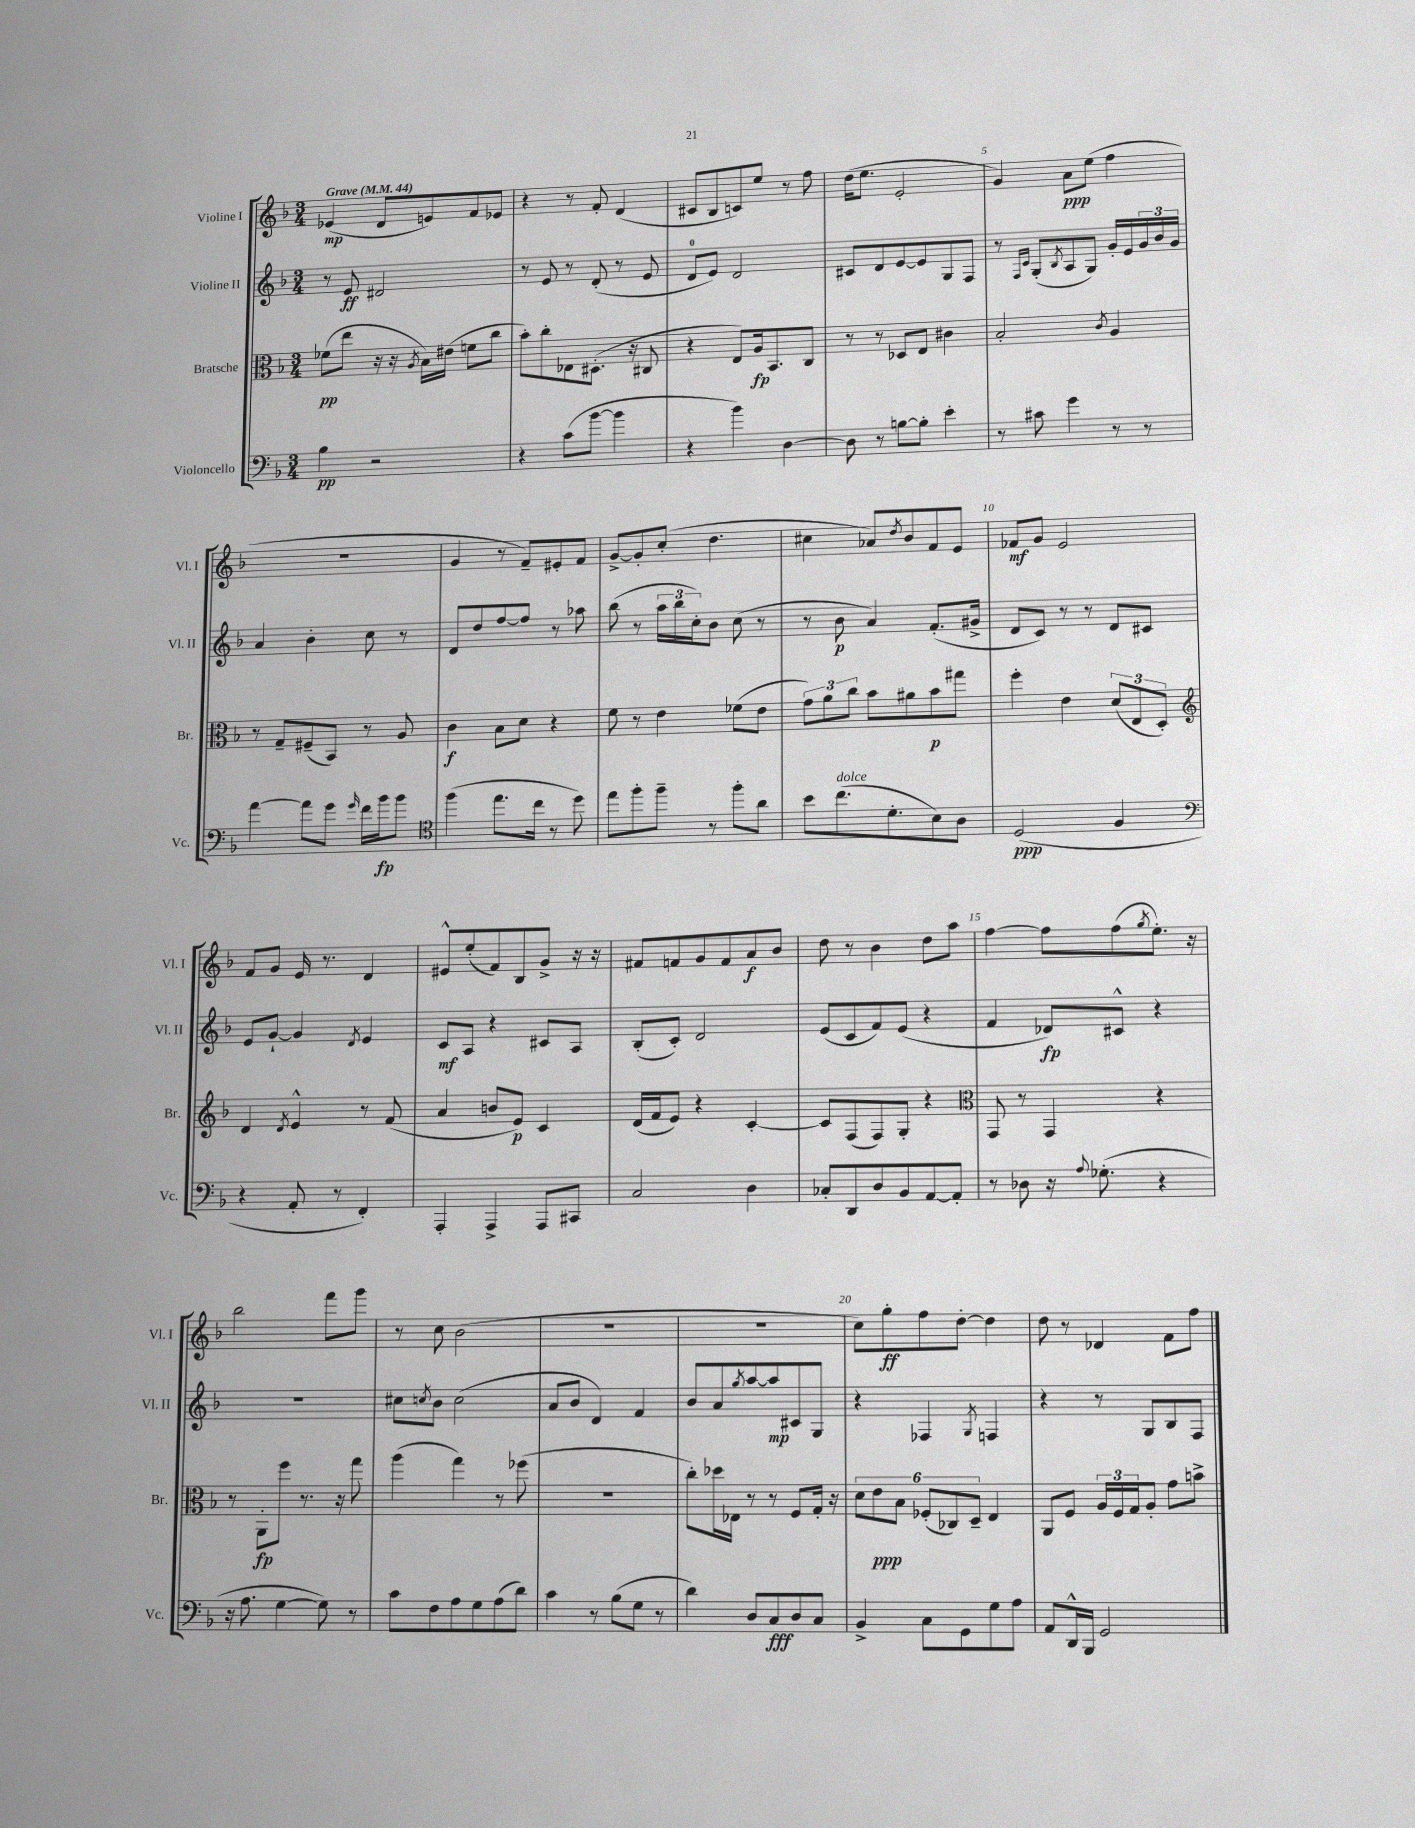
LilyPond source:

<<
\new StaffGroup <<
\new Staff = "s0" \with { instrumentName = "Violine I" shortInstrumentName = "Vl. I" } {
    \clef treble \key f \major \numericTimeSignature \time 3/4 \tempo "Grave" 4 = 44
    ees'4\mp( d'8 e'8) f'8 ees'8 |
    r4 r8 f'8-. d'4( |
    cis'8 bes8 c'8) e''8 r8 f''8 |
    d''16( e''8. e'2-. |
    g'4) a'8\ppp e''8( f''4 |
    R2. |
    g'4 r8 f'8--) eis'8-. f'8 |
    g'8~-> g'8-. c''8-.( d''4. |
    cis''4 aes'8) \acciaccatura { d''8 } bes'8 f'8 e'8 |
    fes'8\mf g'8 e'2 |
    f'8 g'8 e'16 r8. d'4 |
    eis'8-^ e''8-.( f'8) bes8 g'8-> r16 r16 |
    fis'8 f'8 g'8 f'8 a'8\f bes'8 |
    d''8 r8 bes'4 d''8 a''8 |
    f''4~ f''8 f''8( \acciaccatura { g''8 } e''8.-.) r16 |
    bes''2 f'''8 g'''8 |
    r8 c''8 bes'2( |
    R2. |
    R2. |
    c''8) g''8-.\ff f''8 d''8~-. d''4 |
    d''8 r8 des'4 f'8 f''8 \bar "|." |
}
\new Staff = "s1" \with { instrumentName = "Violine II" shortInstrumentName = "Vl. II" } {
    \clef treble \key f \major \numericTimeSignature \time 3/4
    r8 e'8\ff dis'2 |
    r8 e'8 r8 d'8-.( r8 e'8 |
    d'8-0 e'8) d'2 |
    cis'8 d'8 e'8~ e'8 g8 f8 |
    r8 \grace { f16 c'16 } g8-.( \acciaccatura { bes8 } a8 g8) g'16-. e'16 \tuplet 3/2 { g'16 bes'16 g'16 } |
    a'4 bes'4-. c''8 r8 |
    d'8 d''8 f''8~ f''8 r8 aes''8 |
    bes''8( r8 \tuplet 3/2 { a''16 bes''16 c''16-.) } bes'8 c''8( r8 |
    r8 bes'8\p a'4) f'8.-.( gis'16-> |
    d'8 c'8) r8 r8 d'8 cis'8 |
    e'8 g'8~-! g'4 \acciaccatura { d'8 } e'4 |
    c'8\mf a8 r4 cis'8 a8 |
    bes8-.( c'8-.) d'2 |
    e'8( c'8 f'8) e'8( r4 |
    f'4 des'8\fp) cis'8-^ r4 |
    R2. |
    cis''8 \acciaccatura { c''8 } bes'8 c''2( |
    a'8 bes'8 d'4) f'4 |
    bes'8 a'8 \acciaccatura { g''8 } a''8~ a''8\mp cis'8 g8 |
    r4 fes4 \acciaccatura { g8 } f4 |
    r4 r8 g8 bes8 f8 \bar "|." |
}
\new Staff = "s2" \with { instrumentName = "Bratsche" shortInstrumentName = "Br." } {
    \clef alto \key f \major \numericTimeSignature \time 3/4
    fes'8\pp( e''8 r16 r16 \acciaccatura { a8 } bes16) eis'16( f'8 c''8 |
    bes'8-.) c''8-. ees8 dis8.-.( r16 cis8 |
    r4 e8) a16\fp bes,8. c8 |
    r8 r8 des8 e8 cis'4 |
    bes2-. \acciaccatura { c'8 } a4 |
    r8 g8-- fis8--( bes,8) r8 a8 |
    c'4\f bes8 d'8 r4 |
    f'8 r8 e'4 fes'8( e'8 |
    \tuplet 3/2 { g'8) a'8 c''8 } bes'8 ais'8 bes'8\p gis''8 |
    f''4-. e'4 \tuplet 3/2 { d'8( e8 d8-.) } |
    \clef treble d'4 \acciaccatura { d'8 } e'4-^ r8 f'8( |
    a'4 b'8 e'8\p) c'4 |
    d'16( f'16 e'8) r4 c'4~-. |
    c'8 f8( f8) g8-. r4 |
    \clef alto g,8 r8 g,4 r4 |
    r8 a,8-.\fp f''8 r8. r16 g''8 |
    a''4( g''4) r8 fes''8( |
    R2. |
    c''8-.) des''16 ees16 r8 r8 f8 g16-. r16 |
    \tuplet 6/4 { d'8 e'8\ppp bes8 fes8-.( ces8) d8-- } e4 |
    a,8 f8 \tuplet 3/2 { a16 f16 g16 } a8-. g'8 b'8-> \bar "|." |
}
\new Staff = "s3" \with { instrumentName = "Violoncello" shortInstrumentName = "Vc." } {
    \clef bass \key f \major \numericTimeSignature \time 3/4
    bes4\pp r2 |
    r4 c'8( bes'8~ bes'4 |
    r4 bes'4) d4~ |
    d8 r8 b8~ b8-. e'4-. |
    r8 cis'8 g'4 r8 r8 |
    a'4~ a'8 g'8 \grace { g'16 } f'16 bes'16\fp bes'8 |
    \clef tenor f''4( e''8. c''16 r8 d''8) |
    e''8 f''8-. f''8-- r8 f''8-. a'8 |
    bes'8 c''8.^\markup { \italic "dolce" }( d'8.-. bes8) a8 |
    d2\ppp( f4 |
    \clef bass r4 a,8-. r8 f,4-.) |
    a,,4-. a,,4-> a,,8 cis,8 |
    c2 d4 |
    ces8-. d,8 d8 bes,8 a,8~ a,8-. |
    r8 des8 r16 \appoggiatura { a8 } ges8.-.( r4 |
    r16 a8. g4~ g8) r8 |
    c'8 f8 a8 g8 a8( d'8) |
    c'4 r8 bes8( g8 r8 |
    d'4) d8 c8\fff d8 c8 |
    bes,4-> c8 g,8 g8 a8 |
    a,8 d,16-^ bes,,16 g,2 \bar "|." |
}
>>
>>
\layout { \context { \Score \override BarNumber.break-visibility = ##(#f #t #t) barNumberVisibility = #(every-nth-bar-number-visible 5) } }
